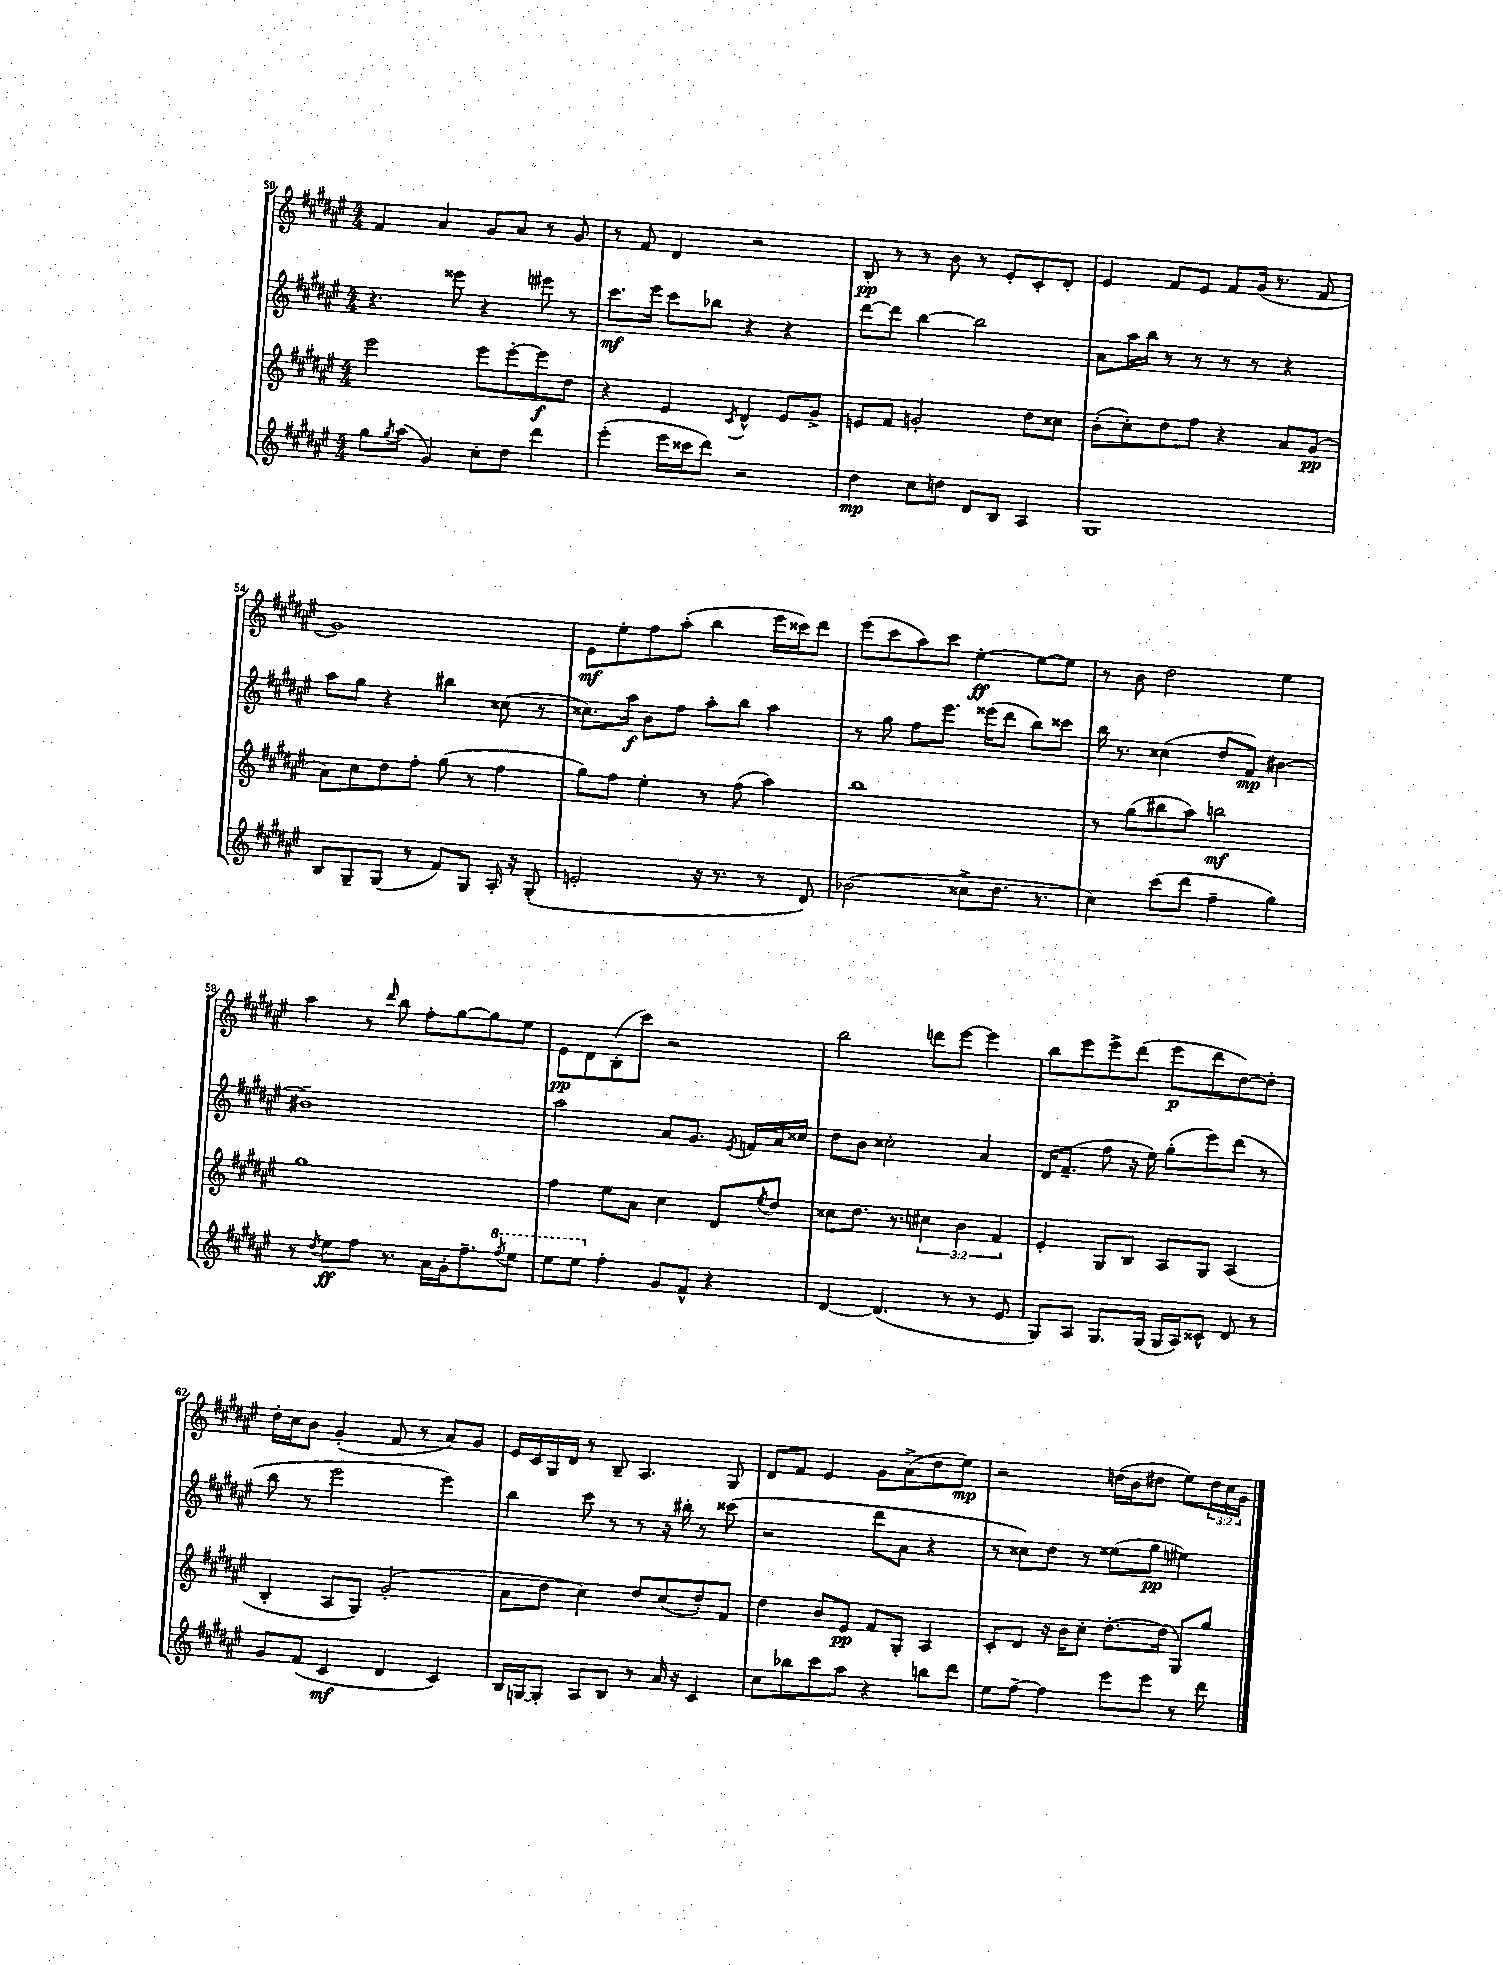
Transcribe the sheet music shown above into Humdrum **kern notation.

**kern	**kern	**kern	**kern
*staff4	*staff3	*staff2	*staff1
*clefG2	*clefG2	*clefG2	*clefG2
*k[f#c#g#d#a#e#]	*k[f#c#g#d#a#e#]	*k[f#c#g#d#a#e#]	*k[f#c#g#d#a#e#]
*M4/4	*M4/4	*M4/4	*M4/4
8gg#\L	2eee#\	4.r	4f#/
8qgg#/	.	.	.
(8aa#\J	.	.	.
4g#/)	.	.	4a#/
.	.	8eee##\	.
8cc#'\L	8eee#\L	4r	8g#/L
8dd#\J	[8eee#'\	.	8a#/J
4ddd#\	8eee#\]	8eee#\	8r
.	8dd#\J	8r	8g#/
=	=	=	=
(4eee#'\	4r	8.ccc#\L	8r
.	.	.	8f#/
.	.	16eee#\Jk	.
16eee#\LL	4e#/	8ccc#\L	4d#/
16ccc##\J	.	.	.
8ddd#\J)	.	8bb-\J	.
.	8qc#/	.	.
2r	4d#^^/	4r	2r
.	8e#/L	4r	.
.	8g#^/J	.	.
=	=	=	=
4dd#\	8e/L	[8ddd#\L	8B'/
.	8f#/J	8ddd#\]J	8r
8cc#\L	2g'/	[4bb\	8r
8dd\J	.	.	8b\
8d#/L	.	2bb\]	8r
8B/J	.	.	8e#'/L
4A#/	8dd#\L	.	8c#'/
.	8cc##\J	.	8d#'/J
=	=	=	=
1G#	(8b'\L	8a#\L	4e#/
.	8cc#'\)	16aa#\L	.
.	.	16bb\JJ	.
.	8dd#\	8r	8f#/L
.	8ff#\J	8r	8e#/J
.	4r	8r	8f#/L
.	.	8r	(16g#/Jk
.	.	.	8.r
.	8a#/L	4r	.
.	(8g#/J	.	8f#/
=	=	=	=
8B/L	8a#\L)	8aa#\L	1g#)
8G#~/	8cc#\	8gg#\J	.
(8G#/J	8dd#\	4r	.
8r	8ff#'\J	.	.
8f#/L)	(8gg#\	4bb#\	.
8G#/J	8r	.	.
16A#'/	4ff#\	(8cc##\	.
16r	.	.	.
(8G#'/	.	8r	.
=	=	=	=
2e'/	8gg#\L)	8.cc##\L)	8e#\L
.	8ff#\J	.	8ee#'\
.	.	16aa#\Jk	.
.	4ee#'\	8b\L	8ff#\
.	.	8ff#\J	(8aa#'\J
16r	8r	8aa#'\L	4bb\
8.r	.	.	.
.	(8ff#\	8bb\J	.
8r	4aa#\)	4aa#\	16eee#\LL
.	.	.	16ccc##\J)
8d#/)	.	.	8ddd#\J
=	=	=	=
(2b-\	1bb	8r	(8eee#\L
.	.	8gg#\	8ccc#\
.	.	8ff#\L	8aa#\)
.	.	8.eee#\J	8ccc#\J
8cc##^\L	.	.	[4ee#'\
.	.	(16eee##\LK	.
8.dd#\J	.	8ddd#\J	.
.	.	8bb\L)	8ee#\_L
8.r	.	.	.
.	.	8ccc##\J	8ee#\]J
=	=	=	=
4cc#\)	8r	16bb\	8r
.	.	8.r	.
.	(8gg#\L	.	8b\
(8ccc#\L	8bb#\	(4cc##\	2dd#\
8ddd#\J	8aa#\J)	.	.
4ff#~\	2bb\	8dd#/L	.
.	.	8f#/J)	.
4gg#\)	.	[4b#\	4ee#\
=	=	=	=
8r	1gg#	1b#~]	4aa#\
8qdd#/	.	.	.
8ee#\L	.	.	.
8ff#\J	.	.	8r
.	.	.	16qqddd#/
8.r	.	.	8bb\
.	.	.	8ff#'\L
16a#\LL	.	.	.
16g#'\J	.	.	[8gg#\
8.ff#~\	.	.	.
.	.	.	8gg#\]
8qfff#/	.	.	.
8eee#\J	.	.	8ee#\J
=	=	=	=
8eee#\L	4ff#\	2aa#\	8e#\L
8eee#\J	.	.	8d#\
4ff#'\	8ee#\L	.	(8B'\
.	8a#\J	.	8ccc#\J)
8g#/L	4cc#\	8a#/L	2r
8f#^^/J	.	8.g#/J	.
4r	8d#/L	.	.
.	.	8qe#/	.
.	.	16f/LL	.
.	8qee#/	.	.
.	8dd#/J	16a#/	.
.	.	16cc##/JJ	.
=	=	=	=
[4d#/	8cc##\L	8dd#\L	2bb\
.	8.dd#\J	8b\J	.
(4.d#/]	.	2cc##'\	.
.	8.r	.	.
.	6cc#\	.	8ddd\L
8r	.	.	[8eee#\J
.	6b\	.	.
8r	.	4a#/	4eee#\]
.	6f#/	.	.
8e#/	.	.	.
=	=	=	=
8G#/L)	4e#'/	16d#/LK	8bb\L
.	.	(8.f#~/J	.
8A#/J	.	.	8eee#\
8.G#/L	8G#/L	8ff#\	8eee#^\
.	8B/J	16r	(8ddd#\J
(16G#/Jk	.	16ee#\)	.
16G#/LL	8A#/L	(8gg#'\L	8eee#\L
16A#/J)	.	.	.
8c##^^/J	8G#/J	8eee#\)	8ddd#\
8d#/	(4A#/	(8ddd#\J	[8dd#\)
8r	.	8r	8dd#'\]J
=	=	=	=
8g#/L	4B'/	8bb\	16dd#'\LL
.	.	.	16cc#\J
(8f#/J	.	8r	8b\J
4c#/	8A#/L	2eee#\	(4g#'/
.	8G#/J)	.	.
4d#/	(2g#'/	.	8f#/
.	.	.	8r
4c#/)	.	4eee#\)	8a#/L)
.	.	.	8g#/J
=	=	=	=
16B/LL	8a#\L	4bb\	16e#/LL
[16G/J	.	.	16c#/
8G'/]J	8dd#\J	.	16G#/
.	.	.	16d#/JJ
8A#/L	4cc#\)	8ccc#\	8r
8B/J	.	8r	8B~/
8r	8dd#/L	8r	4.A#/
16a#/	(8cc#/	16r	.
16r	.	16bb#'\	.
4c#/	8dd#'/)	8r	.
.	8f#/J	(8ccc##\	8G#/
=	=	=	=
8cc#\L	4dd#\	2r	8d#/L
8bb-\	.	.	8f#/J
8ccc#\	8b/L	.	4e#/
8aa#\J	8e#/J	.	.
4r	8f#/L	8ddd#\L	8g#\L
.	8G#'/J	8a#\J	(8a#^\
8bb\L	4A#/	4r	8dd#\
8ddd#\J	.	.	8ee#\J)
=	=	=	=
8ee#\L	8c#'/L	8r	2r
[8ff#~\J	8d#/J	8cc##\L)	.
4ff#\]	16r	8dd#\J	.
.	16b\LK	.	.
.	8cc#'\J	8r	.
8eee#\L	[8.dd#'\L	(8ee##\L	(16dd\LL
.	.	.	16b\J
8eee#\J	.	8gg#\J	8dd#\J
.	(16dd#\]Jk	.	.
8r	8G#/L)	4ee#\)	8ee#\L)
8ddd#\	8gg#/J	.	24dd#\L
.	.	.	24cc#\
.	.	.	24g#\JJ
==	==	==	==
*-	*-	*-	*-
